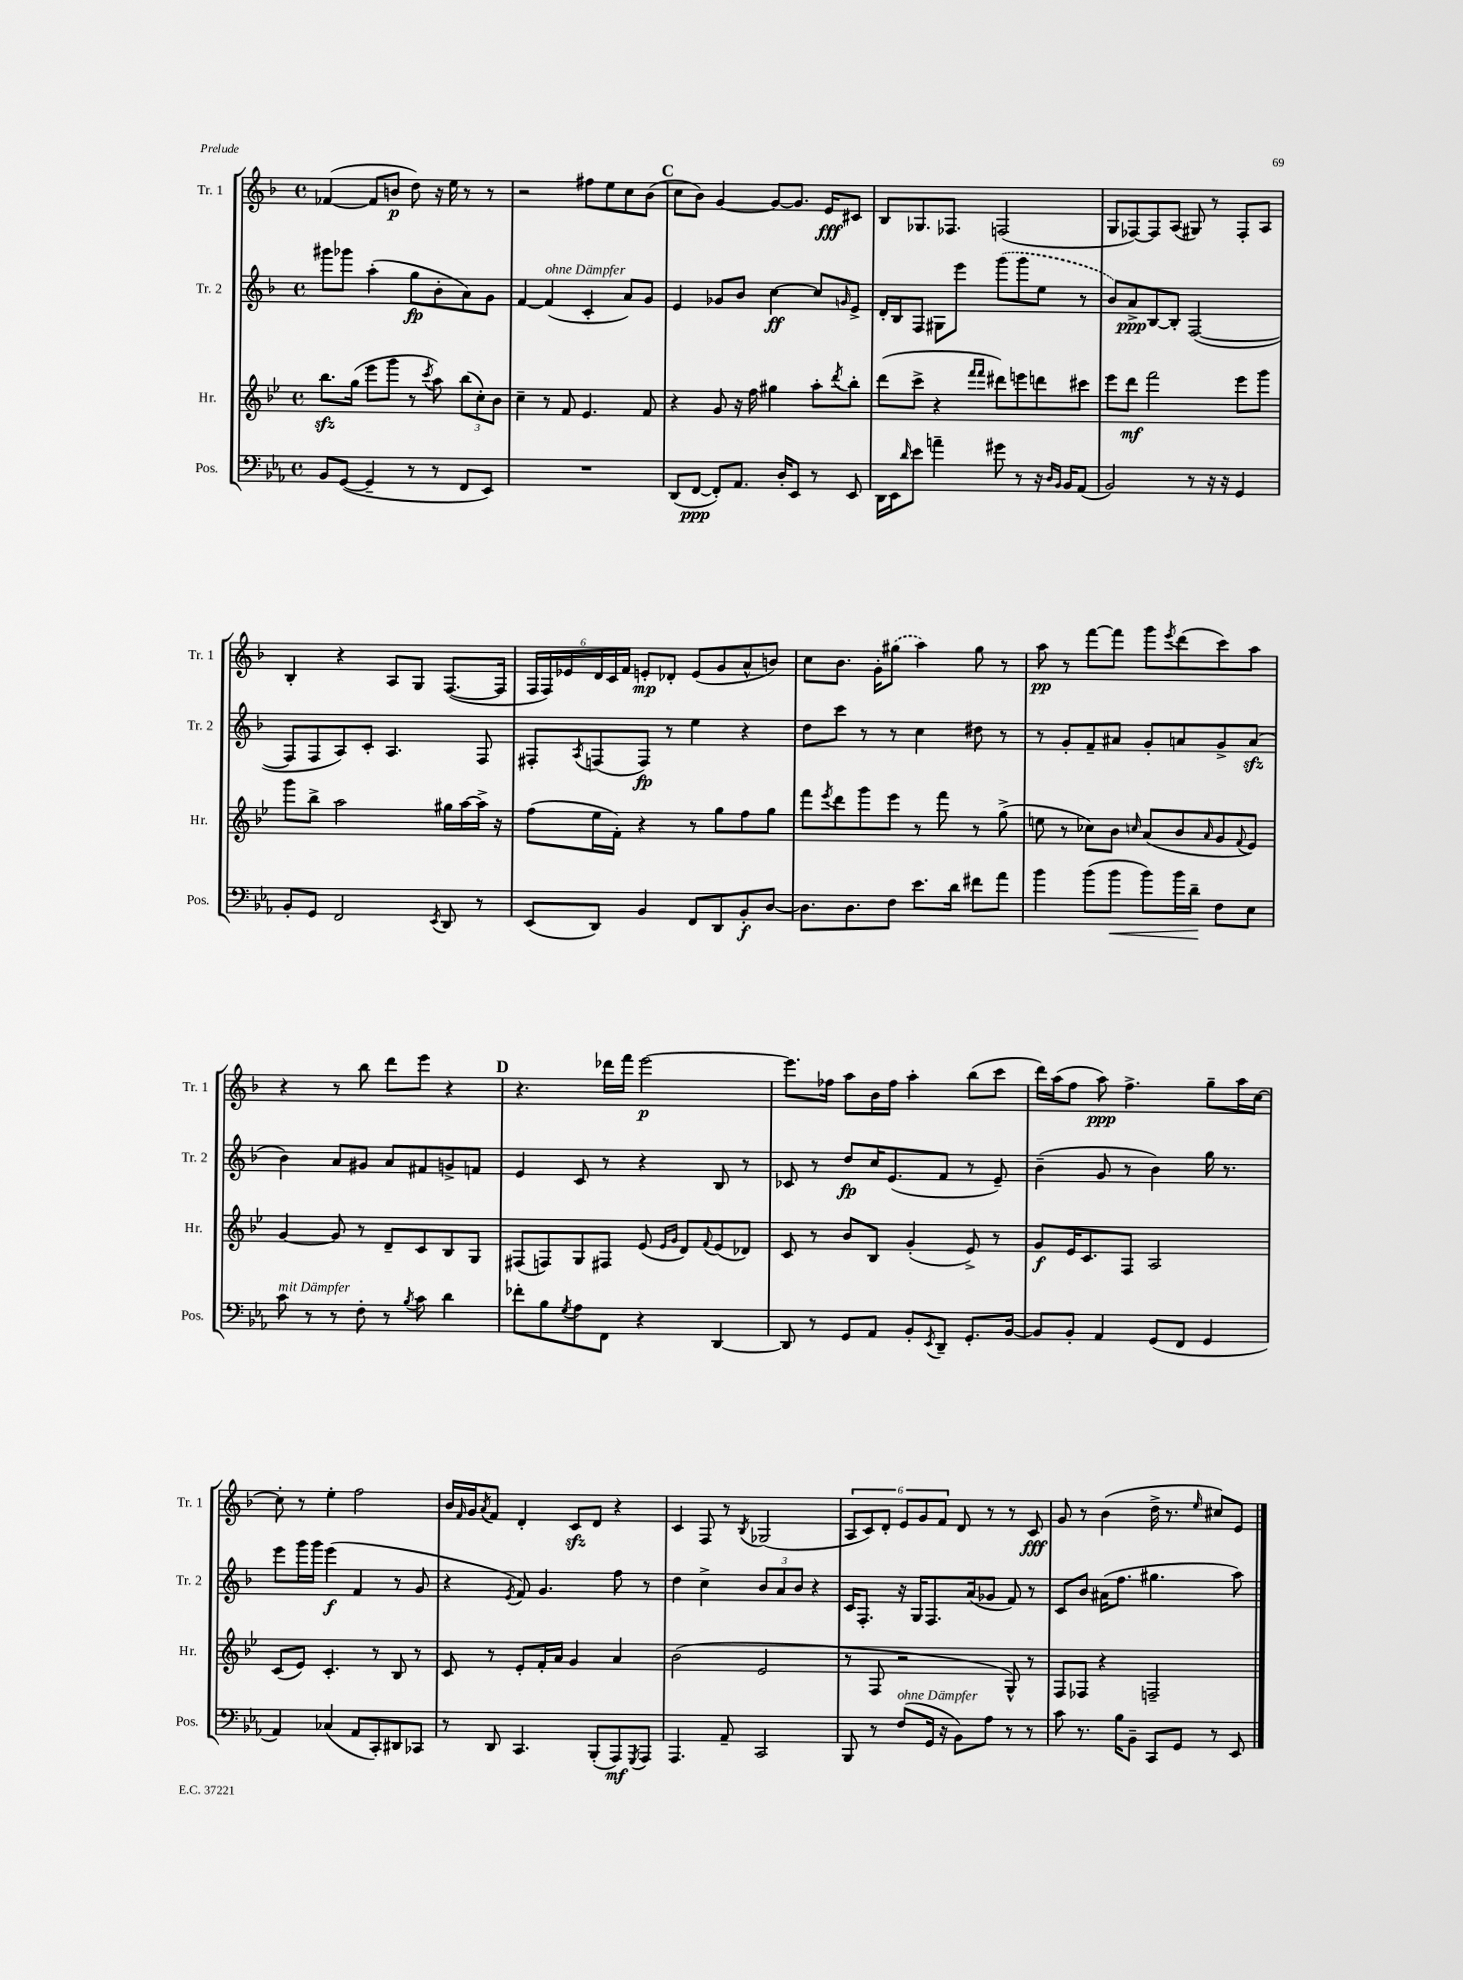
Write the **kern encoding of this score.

**kern	**dynam	**kern	**dynam	**kern	**dynam	**kern	**dynam
*part4	*part4	*part3	*part3	*part2	*part2	*part1	*part1
*staff4	*staff4	*staff3	*staff3	*staff2	*staff2	*staff1	*staff1
*I"Pos.	*	*I"Hr.	*	*I"Tr. 2	*	*I"Tr. 1	*
*I'Pos.	*	*I'Hr.	*	*I'Tr. 2	*	*I'Tr. 1	*
*clefF4	*	*clefG2	*	*clefG2	*	*clefG2	*
*k[b-e-a-]	*	*k[b-e-]	*	*k[b-]	*	*k[b-]	*
*M4/4	*	*M4/4	*	*M4/4	*	*M4/4	*
*met(c)	*	*met(c)	*	*met(c)	*	*met(c)	*
=24	=24	=24	=24	=24	=24	=24	=24
8BB-/L	.	8.bb-zz\L	.	8ggg#X\L	.	([4f-X/	.
([8GG/J	.	.	.	8ggg-X\J	.	.	.
.	.	(16gg\Jk	.	.	.	.	.
4GG~/]	.	8eee-\L	.	(4aa'\	.	8f-/L]	.
.	.	8ggg\J	.	.	.	8bn/J	p
8r	.	8r	.	8gg\L	fp	8dd\)	.
.	.	8qccc/	.	.	.	.	.
8r	.	8aa\)	.	8b-'\	.	16r	.
.	.	.	.	.	.	16ee\	.
8FF/L	.	(12bb-\L	.	8a\)	.	8r	.
.	.	12cc'\)	.	.	.	.	.
8EE-/J)	.	.	.	8g\J	.	8r	.
.	.	12b-\J	.	.	.	.	.
=25	=25	=25	=25	=25	=25	=25	=25
1r	.	4cc~\	.	[4f/	.	2r	.
!	!	!	!	!LO:TX:a:i:t=ohne Dämpfer	!	!	!
.	.	8r	.	(4f/]	.	.	.
.	.	8f/	.	.	.	.	.
.	.	4.e-/	.	4c'/	.	8ff#X\L	.
.	.	.	.	.	.	8ee\	.
.	.	.	.	8a/L)	.	8cc\	.
.	.	8f/	.	8g/J	.	(8b-\J	.
!!LO:REH:place=s1:t=C
=26	=26	=26	=26	=26	=26	=26	=26
(8DD/L	.	4r	.	4e/	.	8cc\L	.
[8FF/J	ppp	.	.	.	.	8b-\J)	.
8FF'/L])	.	8g/	.	8g-X/L	.	[4g/	.
8.AA-/J	.	16r	.	8b-/J	.	.	.
.	.	16ff\	.	.	.	.	.
.	.	4gg#X\	.	[4cc\	ff	8g/L_	.
16D'/KL	.	.	.	.	.	.	.
8EE-/J	.	.	.	.	.	8.g/J]	.
8r	.	8aa'\L	.	8cc/L]	.	.	.
.	.	.	.	.	.	16e/KL	fff
.	.	8qddd/	.	16qqgn/	.	.	.
8EE-/	.	8bb-'\J	.	8e^/J	.	8c#X/J	.
=27	=27	=27	=27	=27	=27	=27	=27
16DD\LL	.	(8ddd\L	.	16d'/LL	.	8B-/L	.
16EE-\J	.	.	.	16B-/J	.	.	.
16qqd/	.	.	.	.	.	.	.
8e-\J	.	8ccc^\J	.	8F/J	.	8.G-X/	.
4an~\	.	4r	.	8G#X\L	.	.	.
.	.	.	.	.	.	8.F-X/J	.
.	.	.	.	8eee\J	.	.	.
.	.	16qqfff/LL	.	.	.	.	.
.	.	16qqfff/JJ	.	.	.	.	.
8g#X\	.	8ddd#X\L)	.	(8ggg\L	.	(2Fn/	.
8r	.	8eeen\	.	8ggg\	.	.	.
16r	.	8dddn\	.	8ee\J	.	.	.
16qqD/LL	.	.	.	.	.	.	.
16qqBB-/JJ	.	.	.	.	.	.	.
16BB-/KL	.	.	.	.	.	.	.
(8AA-/J	.	8ccc#X\J	.	8r	.	.	.
=28	=28	=28	=28	=28	=28	=28	=28
2BB-/)	.	8eee-\L	.	8b-/L)	.	8G/L	.
.	.	8ddd\J	mf	8a^/	ppp	[8F-X/)	.
.	.	2fff\	.	[8B-/	.	8F-/]	.
.	.	.	.	8B-'/J]	.	(8A/J	.
8r	.	.	.	([2F/	.	8G#X/)	.
16r	.	.	.	.	.	8r	.
16r	.	.	.	.	.	.	.
4GG/	.	8eee-\L	.	.	.	8F-'/L	.
.	.	8ggg\J	.	.	.	8A/J	.
!!LO:LB:g=z
=29	=29	=29	=29	=29	=29	=29	=29
8BB-'/L	.	8ggg\L	.	8F/L]	.	4B-'/	.
8GG/J	.	8bb-^\J	.	8F/	.	.	.
2FF/	.	2aa\	.	8A/)	.	4r	.
.	.	.	.	8c'/J	.	.	.
.	.	.	.	4.A/	.	8A/L	.
.	.	.	.	.	.	8G/J	.
8qEE-/	.	.	.	.	.	.	.
8DD/	.	16gg#X\LL	.	.	.	([8.F/L	.
.	.	[16aa\	.	.	.	.	.
8r	.	16aa^\JJ]	.	8F/	.	.	.
.	.	16r	.	.	.	16F/Jk]	.
=30	=30	=30	=30	=30	=30	=30	=30
(8EE-/L	.	(8ff\L	.	8F#X'/L	.	24F/LL	.
.	.	.	.	.	.	24F/)	.
.	.	.	.	.	.	24e-X/	.
.	.	.	.	8qA/	.	.	.
8DD/J)	.	16ee-\L	.	(8Fn/	.	24d/	.
.	.	.	.	.	.	24c/	.
.	.	16f'\JJ)	.	.	.	.	.
.	.	.	.	.	.	24f/JJ	.
4BB-/	.	4r	.	8F/J)	fp	8en'/L	mp
.	.	.	.	8r	.	8d-X'/J	.
8FF/L	.	8r	.	4ee\	.	(8e/L	.
8DD/	.	8gg\L	.	.	.	8g/	.
8BB-'/	f	8ff\	.	4r	.	8a^^/	.
[8D/J	.	8gg\J	.	.	.	8bn/J)	.
=31	=31	=31	=31	=31	=31	=31	=31
8.D\L]	.	8fff\L	.	8dd\L	.	8cc\L	.
.	.	8qeee-/	.	.	.	.	.
.	.	8ddd\	.	8ccc\J	.	8.b-\J	.
8.D\	.	.	.	.	.	.	.
.	.	8ggg\	.	8r	.	.	.
.	.	.	.	.	.	16g'\KL	.
8F\J	.	8eee-\J	.	8r	.	(8gg#X\J	.
8.e-\L	.	8r	.	4cc\	.	4aa\)	.
.	.	8fff\	.	.	.	.	.
16d\Jk	.	.	.	.	.	.	.
8f#X\L	.	8r	.	8dd#X\	.	8gg#\	.
8a-\J	.	(8gg^\	.	8r	.	8r	.
=32	=32	=32	=32	=32	=32	=32	=32
4b-\	.	8een\	.	8r	.	8aa\	pp
.	.	8r	.	8g'/L	.	8r	.
(8b-\L	.	8cc-X\L)	.	8f~/	.	[8fff\L	.
!	!LO:HP:b	!	!	!	!	!	!
8b-\J	<	8b-\J	.	8a#X/J	.	8fff\J]	.
.	.	16qqccn/	.	.	.	.	.
8b-\L)	.	(8a/L	.	8g'/L	.	8ggg\L	.
.	.	.	.	.	.	8qeee/	.
16b-\L	.	8b-/	.	8an/	.	(8ddd\	.
16d~\JJ	.	.	.	.	.	.	.
.	.	16qqa/	.	.	.	.	.
8F\L	[	8g/	.	8g^/	.	8ccc\)	.
.	.	8qqf/	.	.	.	.	.
8E-\J	.	8e-/J)	.	(8azz/J	.	8aa\J	.
!!LO:LB:g=z
=33	=33	=33	=33	=33	=33	=33	=33
!LO:TX:a:i:t=mit Dämpfer	!	!	!	!	!	!	!
8c\	.	[4g/	.	4b-\)	.	4r	.
8r	.	.	.	.	.	.	.
8r	.	8g/]	.	8a/L	.	8r	.
8F'\	.	8r	.	8g#X/J	.	8bb-\	.
8r	.	8d~/L	.	8a/L	.	8ddd\L	.
8qB-/	.	.	.	.	.	.	.
8c\	.	8c/	.	8f#X/	.	8eee\J	.
4d\	.	8B-/	.	8gn^/	.	4r	.
.	.	8G/J	.	8fn/J	.	.	.
!!LO:REH:place=s1:t=D
=34	=34	=34	=34	=34	=34	=34	=34
8f-X'\L	.	(8F#X/L	.	4e/	.	4.r	.
8B-\	.	8Fn/)	.	.	.	.	.
8qG/	.	.	.	.	.	.	.
8A-\	.	8G/	.	8c/	.	.	.
8FF\J	.	8F#X/J	.	8r	.	16ddd-X\LL	.
.	.	.	.	.	.	16fff\JJ	.
4r	.	(8e-/	.	4r	.	[2eee\	p
.	.	16qqe-/LL	.	.	.	.	.
.	.	16qqg/JJ	.	.	.	.	.
.	.	8d/L)	.	.	.	.	.
.	.	8qqf/	.	.	.	.	.
[4DD/	.	(8e-/	.	8B-/	.	.	.
.	.	8d-X/J)	.	8r	.	.	.
=35	=35	=35	=35	=35	=35	=35	=35
8DD/]	.	8c/	.	8c-X/	.	8.eee\L]	.
8r	.	8r	.	8r	.	.	.
.	.	.	.	.	.	16ff-X\Jk	.
8GG/L	.	8b-/L	.	8dd/L	fp	8aa\L	.
8AA-/J	.	8B-/J	.	16cc/K	.	16b-\L	.
.	.	.	.	(8.e/	.	16ff-\JJ	.
8BB-'/L	.	(4g'/	.	.	.	4aa'\	.
8qEE-/	.	.	.	.	.	.	.
8DD~/J	.	.	.	8f/J	.	.	.
8.GG'/L	.	8e-^/)	.	8r	.	(8bb-\L	.
.	.	8r	.	8e~/)	.	8ccc\J	.
[16BB-/Jk	.	.	.	.	.	.	.
=36	=36	=36	=36	=36	=36	=36	=36
8BB-/L]	.	8g/L	f	(4b-~\	.	16ddd\LL)	.
.	.	.	.	.	.	(16aa\J	.
8BB-'/J	.	16e-/K	.	.	.	8ff\J	.
.	.	8.c/	.	.	.	.	.
4AA-/	.	.	.	8g/	.	8aa\)	ppp
.	.	8F/J	.	8r	.	4.ff^\	.
(8GG/L	.	2A/	.	4b-\)	.	.	.
8FF/J	.	.	.	.	.	.	.
4GG/	.	.	.	16gg\	.	8gg~\L	.
.	.	.	.	8.r	.	.	.
.	.	.	.	.	.	16aa\L	.
.	.	.	.	.	.	[16cc\JJ	.
!!LO:LB:g=z
=37	=37	=37	=37	=37	=37	=37	=37
4AA-/)	.	(8c/L	.	8eee\L	.	8cc'\]	.
.	.	8e-/J)	.	16ggg\L	.	8r	.
.	.	.	.	16ggg\JJ	.	.	.
(4C-X/	.	4.c'/	.	(4eee\	f	4ee'\	.
8AA-/L	.	.	.	4f/	.	2ff\	.
8CC'/)	.	8r	.	.	.	.	.
8DD#X/	.	8B-/	.	8r	.	.	.
8CC-X/J	.	8r	.	8g/	.	.	.
=38	=38	=38	=38	=38	=38	=38	=38
8r	.	8c/	.	4r	.	16b-/LL	.
.	.	.	.	.	.	16qqf/	.
.	.	.	.	.	.	16g/J	.
.	.	.	.	.	.	8qa/	.
8DD/	.	8r	.	.	.	8f/J	.
.	.	.	.	8qe/	.	.	.
4.CC/	.	8e-'/L	.	8f/)	.	4d'/	.
.	.	16f'/L	.	4.g/	.	.	.
.	.	16a/JJ	.	.	.	.	.
.	.	4g/	.	.	.	8czz/L	.
(8BBB-'/L	.	.	.	.	.	8d/J	.
8AAA-/)	mf	4a/	.	8ff\	.	4r	.
8qGGG/	.	.	.	.	.	.	.
8AAA-/J	.	.	.	8r	.	.	.
=39	=39	=39	=39	=39	=39	=39	=39
4.AAA-/	.	(2b-\	.	4dd\	.	4c/	.
.	.	.	.	4cc^\	.	8F/	.
8AA-~/	.	.	.	.	.	8r	.
.	.	.	.	.	.	8qB-/	.
2CC/	.	2e-/	.	12b-/L	.	(2G-X/	.
.	.	.	.	12a/	.	.	.
.	.	.	.	12b-/J	.	.	.
.	.	.	.	4r	.	.	.
=40	=40	=40	=40	=40	=40	=40	=40
8BBB-/	.	8r	.	16c/KL	.	12A/L	.
.	.	.	.	8.F'/J	.	.	.
.	.	.	.	.	.	12c/)	.
8r	.	8F/	.	.	.	.	.
.	.	.	.	.	.	12d'/J	.
!LO:TX:a:i:t=ohne Dämpfer	!	!	!	!	!	!	!
(8F/L	.	2r	.	16r	.	12e/L	.
.	.	.	.	16G/KL	.	.	.
.	.	.	.	.	.	12g/	.
16GG/Jk	.	.	.	8.F/	.	.	.
.	.	.	.	.	.	12f/J	.
16r	.	.	.	.	.	.	.
8BB-\L)	.	.	.	.	.	8d/	.
.	.	.	.	(16a/k	.	.	.
8A-\J	.	.	.	8g-X/J	.	8r	.
8r	.	8G^^/)	.	8f/)	.	8r	.
8r	.	8r	.	8r	.	8c/	fff
=41	=41	=41	=41	=41	=41	=41	=41
8c\	.	8F/L	.	8c/L	.	8g/	.
8.r	.	8F-X/J	.	8b-/J	.	8r	.
.	.	4r	.	(16a#X\KL	.	(4b-\	.
16B-\KL	.	.	.	8.ff\J	.	.	.
8BB-~\J	.	.	.	.	.	.	.
8CC/L	.	2Fn~/	.	4.gg#X\	.	16dd^\	.
.	.	.	.	.	.	8.r	.
8GG/J	.	.	.	.	.	.	.
.	.	.	.	.	.	16qqee/	.
8r	.	.	.	.	.	8cc#X/L)	.
8EE-/	.	.	.	8aa\)	.	8e/J	.
==	==	==	==	==	==	==	==
*-	*-	*-	*-	*-	*-	*-	*-
